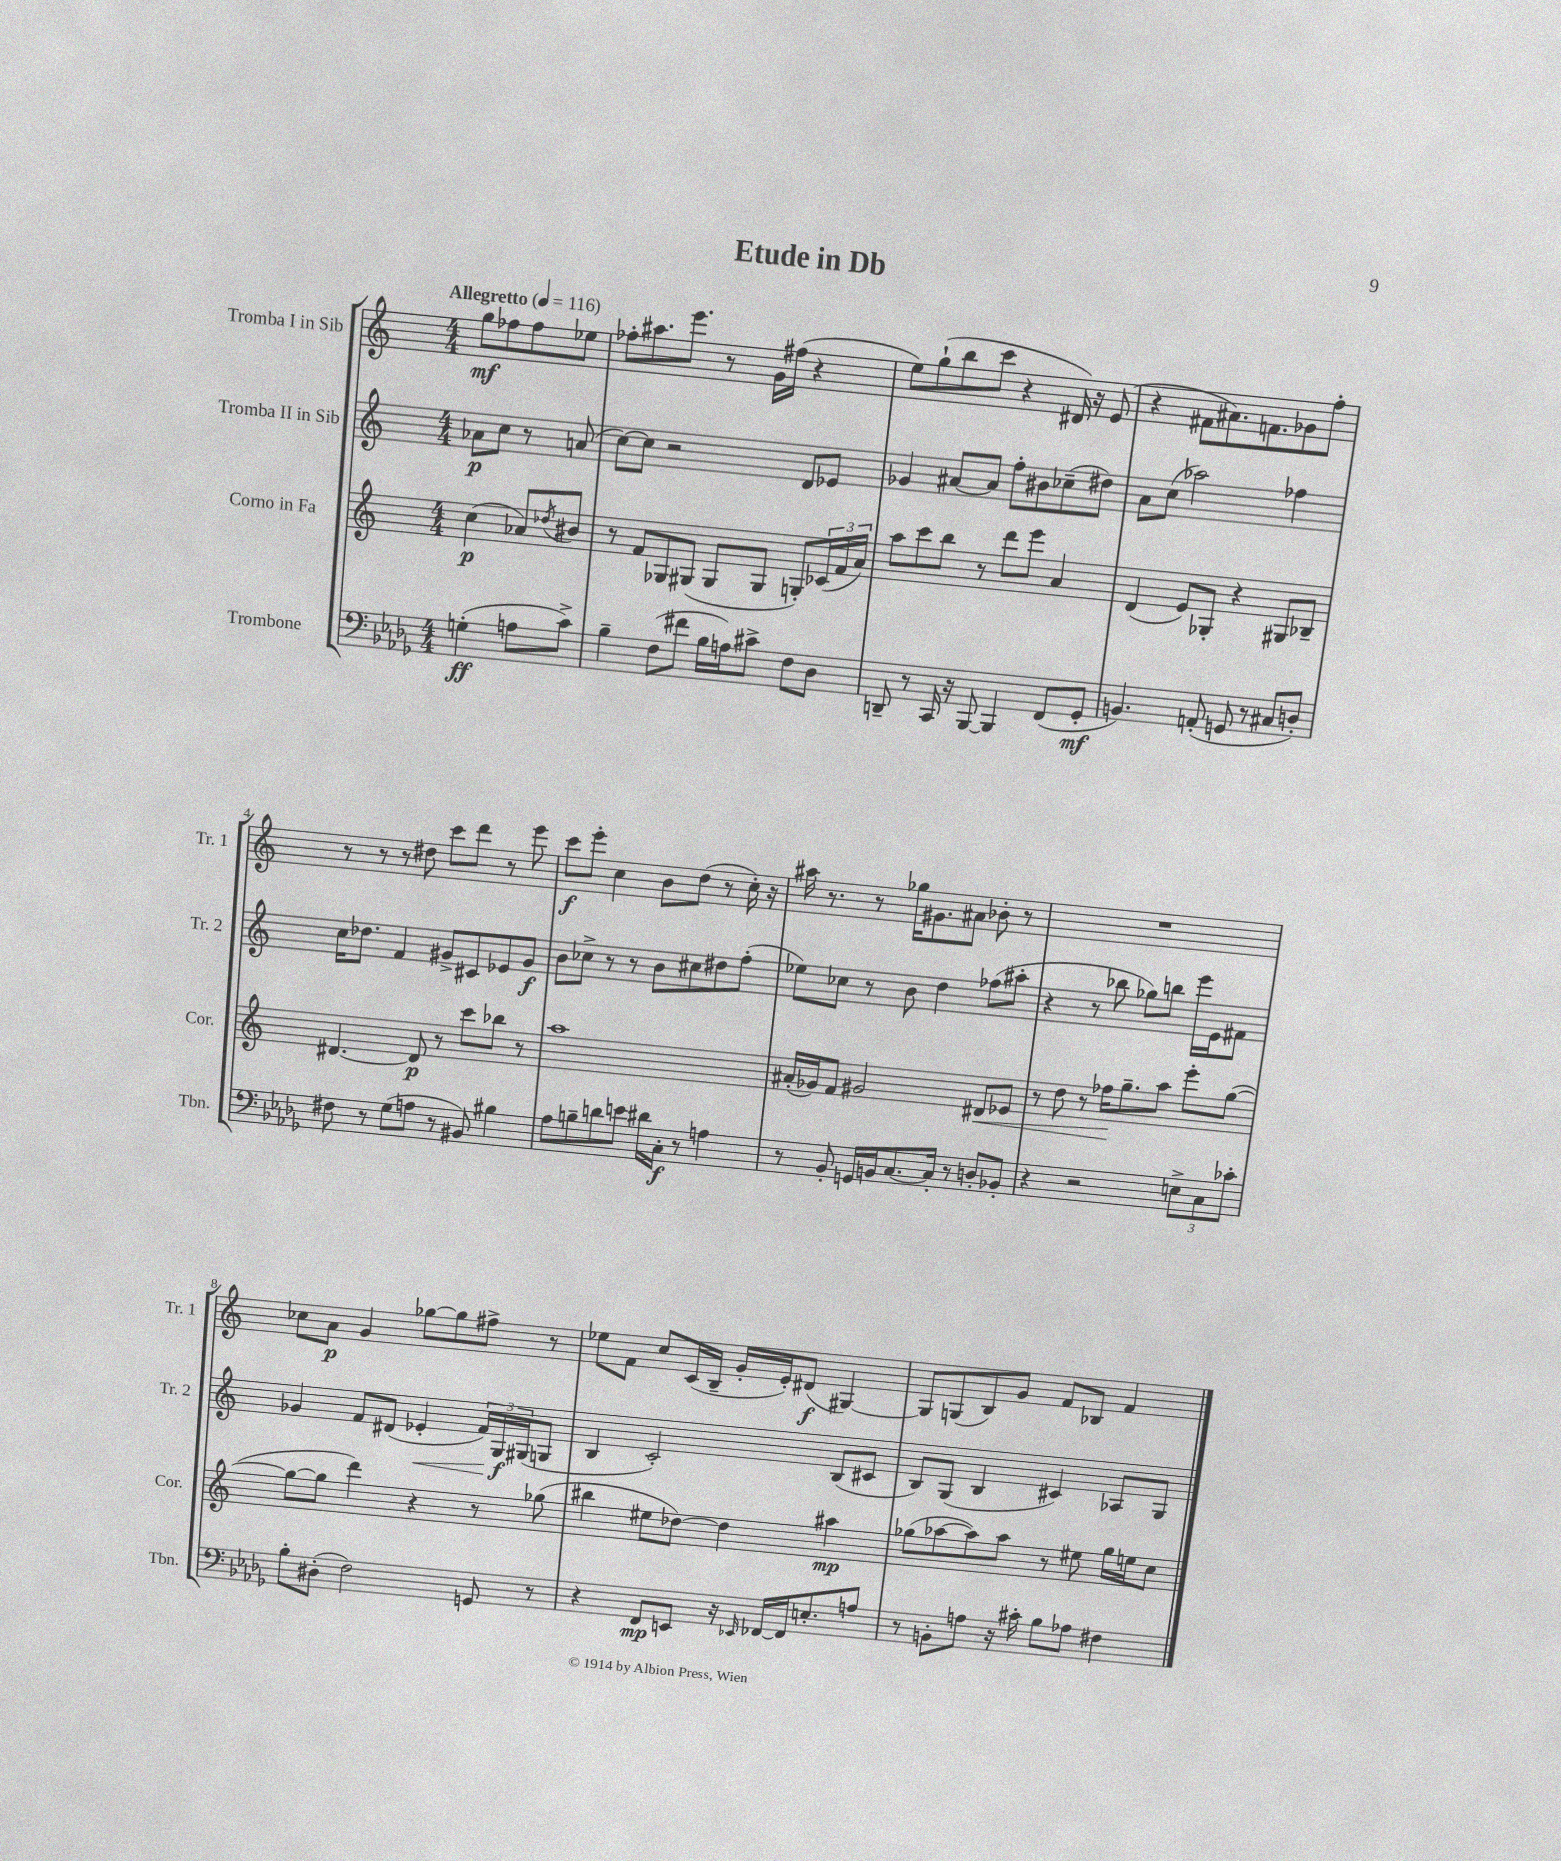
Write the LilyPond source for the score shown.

\header { title = "Etude in Db" }
<<
\new StaffGroup <<
\new Staff = "s0" \with { instrumentName = "Tromba I in Sib" shortInstrumentName = "Tr. 1" } {
    \clef treble \key c \major \numericTimeSignature \time 4/4 \partial 2 \tempo "Allegretto" 4 = 116
    g''8\mf fes''8 fes''8 ees''8 |
    fes''8-. ais''8. e'''8. r8 g'16 fis''16( r4 |
    e''8) g''8-!( b''8 c'''8 r4 dis'16) r16 e'8( |
    r4 fis'8 ais'8.) f'8. ges'8 f''8-. |
    r8 r8 r8 dis''8 c'''8 d'''8 r8 e'''8 |
    c'''8\f e'''8-. c''4 b'8 d''8( r8 c''16-.) r16 |
    ais''16 r8. r8 ges''16 gis'8. ais'8 bes'8-. r8 |
    R1 |
    ces''8 a'8\p g'4 ges''8~ ges''8 fis''8-> r8 |
    ees''8 f'8 c''8 c'16( b16-- g'16-. e'16-.) dis'8\f( gis4~) |
    gis8 g8( b8) g'8 f'8 bes8 f'4 \bar "|." |
}
\new Staff = "s1" \with { instrumentName = "Tromba II in Sib" shortInstrumentName = "Tr. 2" } {
    \clef treble \key c \major \numericTimeSignature \time 4/4 \partial 2
    aes'8\p c''8 r8 a'8( |
    c''8~) c''8 r2 d'8 ees'8 |
    ges'4 ais'8~ ais'8 f''8-. bis'8 ces''8--( dis''8) |
    a'8 c''8( aes''2) fes''4 |
    c''16 des''8. f'4 gis'8-> cis'8 ees'8 gis'8\f |
    b'8 ces''8-> r8 r8 b'8 cis''8 dis''8 f''8-.( |
    ees''8) ces''8 r8 b'8 d''4 fes''8( ais''8-. |
    r4 r8 bes''8 ges''8) b''8 e'''16 e'16 fis'8 |
    ges'4 f'8 dis'8( ees'4-.\< \tuplet 3/2 { f'16) g16\f\! gis16( } g8 |
    b4 c'2-.) b8( cis'8 |
    b8) g8( b4 cis'4) aes8 g8 \bar "|." |
}
\new Staff = "s2" \with { instrumentName = "Corno in Fa" shortInstrumentName = "Cor." } {
    \clef treble \key c \major \numericTimeSignature \time 4/4 \partial 2
    c''4\p( aes'8) \acciaccatura { des''8 } bis'8 |
    r8 f'8 ges8 gis8( gis8 gis8 g8-.) \tuplet 3/2 { ces'16( f'16 a'16) } |
    a''8 c'''8 b''8 r8 d'''8 e'''8 a'4 |
    d'4( e'8) ges8-. r4 gis8 bes8-- |
    dis'4.~ dis'8\p r8 c'''8 bes''8 r8 |
    a''1 |
    ais'16-.( ges'16) f'8 gis'2 dis'8\< ees'8 |
    r8 d''8 r8 fes''16\! g''8.-- a''8 e'''8-. g''8~( |
    g''8~ g''8 d'''4) r4 r8 ges''8( |
    bis''4 eis''8 des''8~) des''4 ais''4\mp |
    ges''8( aes''8~ aes''8) aes''8 r8 eis''8 ges''16 e''16 c''8 \bar "|." |
}
\new Staff = "s3" \with { instrumentName = "Trombone" shortInstrumentName = "Tbn." } {
    \clef bass \key des \major \numericTimeSignature \time 4/4 \partial 2
    g4-.\ff( a8 c'8->) |
    bes4-- f8( fis'8 bes16 a16) cis'8-> f8 des8 |
    d,8-- r8 c,16 r16 bes,,8~ bes,,4 f,8( ges,8-.\mf |
    b,4.) a,8-.( g,8 r8 cis8 d8-.) |
    fis8 r8 ges8( a8 r8 bis,8) bis4 |
    aes8 b8-- d'8 e'8 dis'16 c16-.\f r8 a4 |
    r8 bes,8-. g,16 b,16 c8.~ c16-. r8 d8-. bes,8-. |
    r4 r2 \tuplet 3/2 { e8-> c8 ces'8-. } |
    bes8-. dis8-.( f2) g,8 r8 |
    r4 f,8\mp e,8 r16 \grace { ees,16 } fes,16~ fes,16 e8.-. a8 |
    r8 b,8-. a8 r16 cis'16-. bes8 aes8 fis4 \bar "|." |
}
>>
>>
